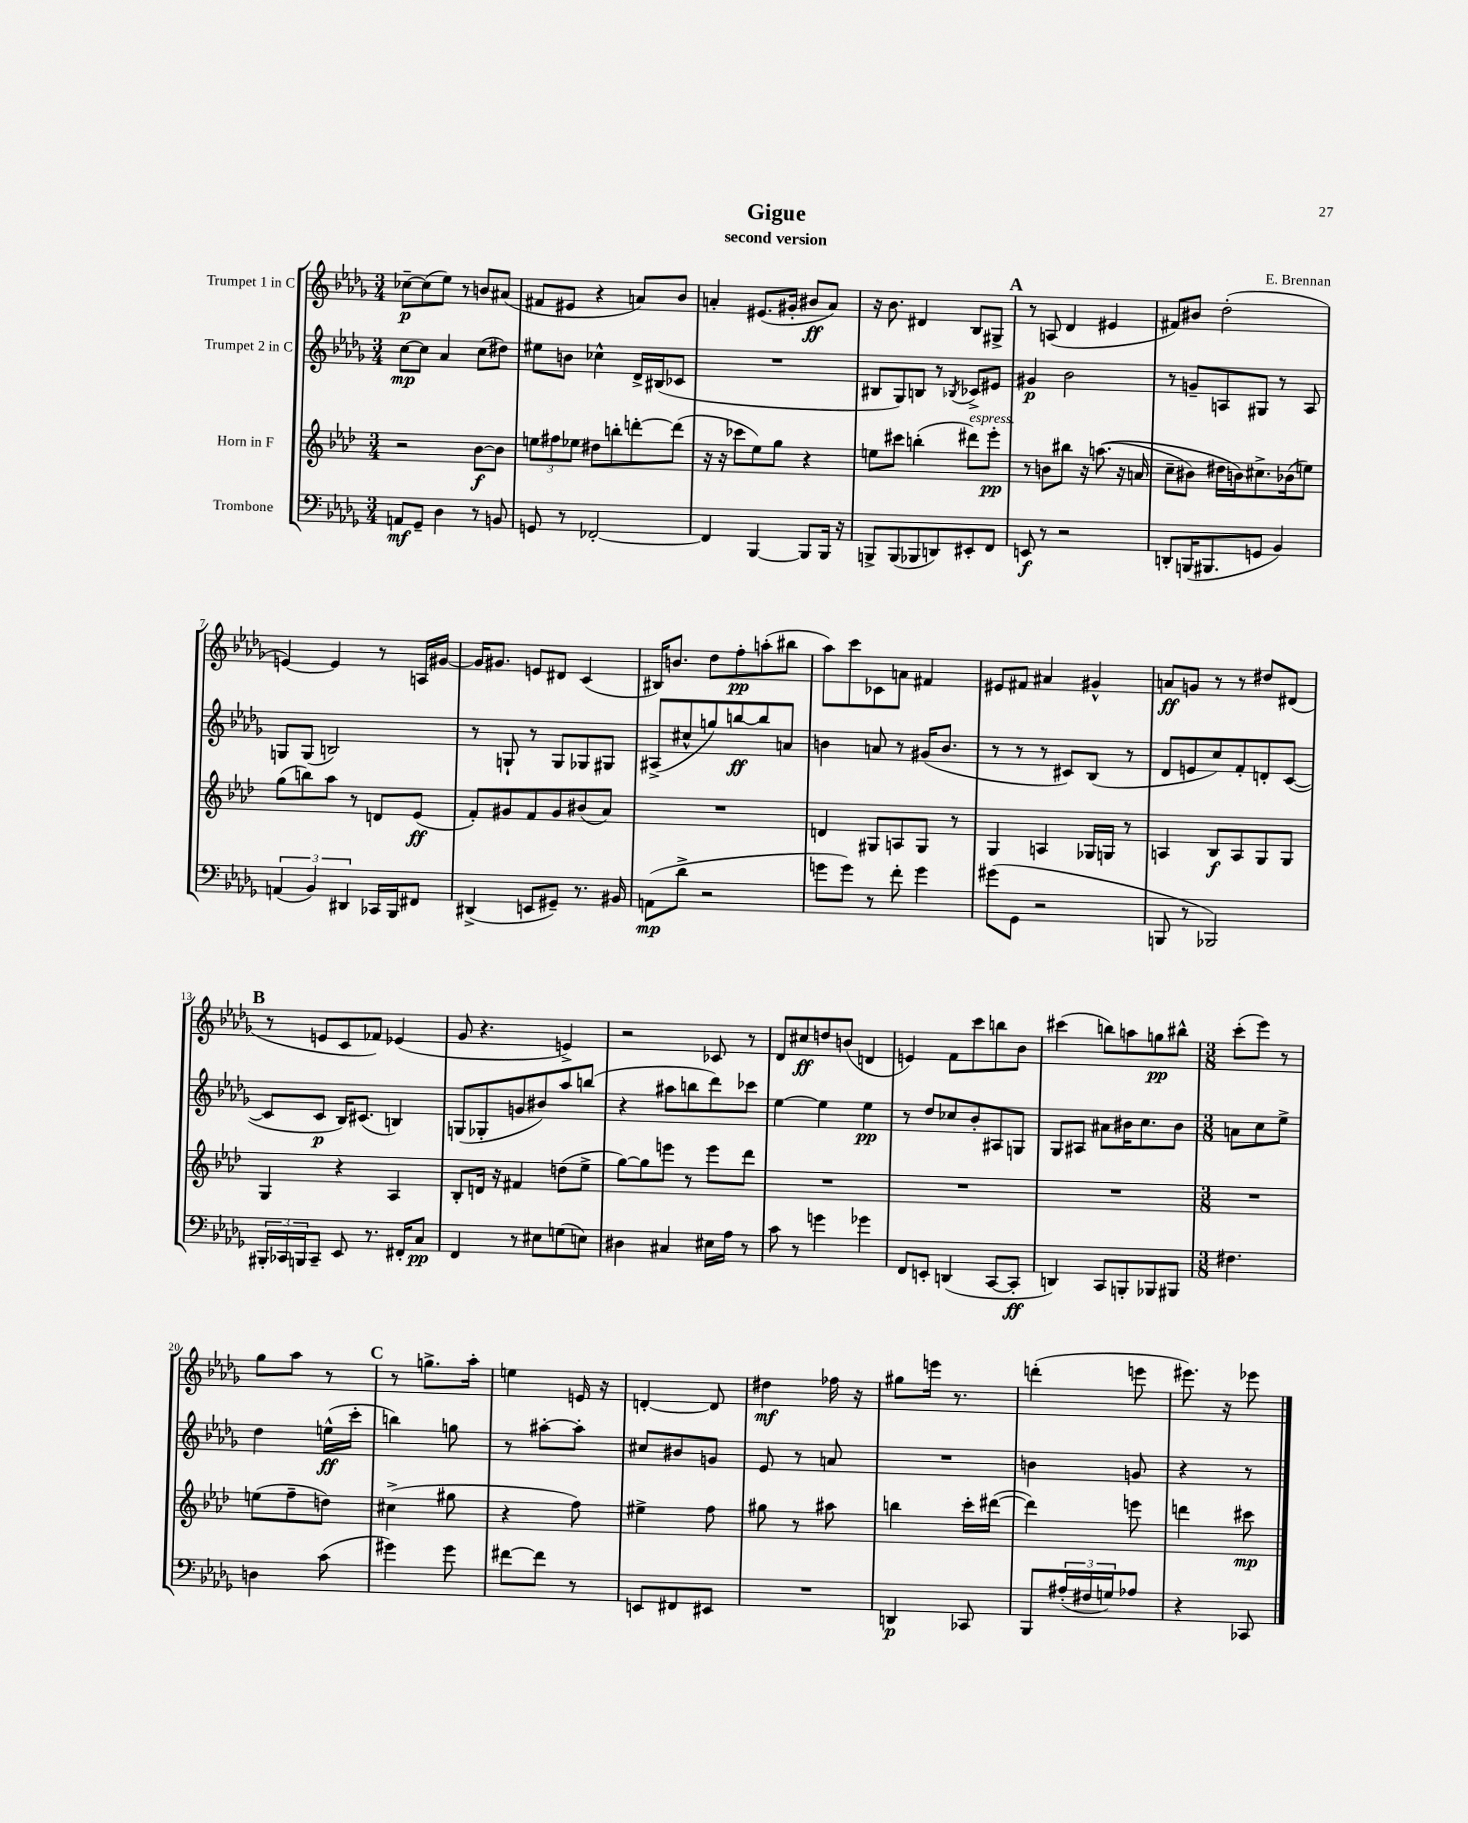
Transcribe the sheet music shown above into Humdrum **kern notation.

**kern	**kern	**kern	**kern
*staff4	*staff3	*staff2	*staff1
*clefF4	*clefG2	*clefG2	*clefG2
*k[b-e-a-d-g-]	*k[b-e-a-d-]	*k[b-e-a-d-g-]	*k[b-e-a-d-g-]
*M3/4	*M3/4	*M3/4	*M3/4
8AA	2r	[8cc	[8cc-~
8GG-~	.	8cc]	(8cc-]
4D-	.	4a-	8ee-)
.	.	.	8r
8r	[8b-	(8cc	8b
8BB	8b-]	8dd#)	(8a#
=	=	=	=
8GG	12ee	8ee#	8f#
.	12ff#	.	.
8r	.	8b	8e#
.	12ee-	.	.
[2FF-'	8dd#	4cc-^^	4r
.	8bb'	.	.
.	[8ddd'	16d-^	8a)
.	.	(16B#	.
.	(8ddd]	8c-	8b-
=	=	=	=
4FF-]	16r	2.r	4a'
.	16r	.	.
.	8ccc-	.	.
[4BBB-	8ee-)	.	(8.e#
.	8gg	.	.
.	.	.	16g#'
8BBB-]	4r	.	8b#
16BBB-	.	.	8a)
16r	.	.	.
=	=	=	=
8BBB^	8ee	8B#	16r
.	.	.	8.b-
(8BBB	8ccc#	8G-)	.
8BBB-	(4bb'	8B	4d#
8DD)	.	8r	.
.	.	8qB-	.
8EE#'	8ddd#)	8c-^	8B-
8FF	8eee-'	8e#	8G#^
=	=	=	=
8EE	8r	4g#	8r
8r	8b	.	(8A
2r	8bb#	2b-	4d-
.	16r	.	.
.	&((8.aa	.	.
.	.	.	4e#
.	16r	.	.
.	16a	.	.
=	=	=	=
8DD'	8cc~	8r	8f#)
(16BBB	8b#)	8g~	8b#
8.BBB#	.	.	.
.	16dd#	8A	(2dd-'
.	16b&)	.	.
8GG	8.cc#^	8G#	.
4BB-)	.	8r	.
.	(16b-	.	.
.	8ee)	8A	.
=	=	=	=
(6AA	(8gg	8G	[4e)
.	8bb)	(8G	.
6BB-)	.	.	.
.	8aa-	2B)	4e]
6DD#	.	.	.
.	8r	.	.
16CC-	8d	.	8r
16BBB-	.	.	.
8FF#	(8e-	.	16A
.	.	.	[16g#
=	=	=	=
(4DD#^	8f')	8r	16g#]
.	.	.	8.g#
.	8g#	8G`	.
8EE	8f	8r	8e
8GG#~)	8g#	8G	8d#
8.r	(8b#	8G-	(4c
.	8a-)	8G#	.
16BB#	.	.	.
=	=	=	=
(8AA	2.r	(8A#^	16B#)
.	.	.	8.b
8d-^	.	8cc#^^	.
2r	.	8gg)	8dd-
.	.	[8bb	8ff'
.	.	8bb]	(8aa'
.	.	8a	8bb#
=	=	=	=
8g	4d	4b	8aa-)
8g)	.	.	8ccc
8r	8G#	8a	8c-
8f'	8A	8r	8a
4g	8G#	(16g#	4f#
.	.	8.b	.
.	8r	.	.
=	=	=	=
(8g#	4G	8r	8e#
8GG-	.	8r	8f#
2r	4A	8r	4a#
.	.	8c#)	.
.	16G-	(8B-	4g#^^
.	16G	.	.
.	8r	8r	.
=	=	=	=
8BBB	4A	8d-	8a
8r	.	8e	8g
2BBB-)	8B-	8cc)	8r
.	8A	8f'	8r
.	8G	8d'	8dd#
.	8G	([8c	(8d#
=	=	=	=
24BBB#'	4G	8c]	8r
24CC-	.	.	.
24BBB	.	.	.
8CC-~	.	8c	8e
8EE-	4r	16B-)	8c
.	.	(8.c#	.
8.r	.	.	8f-)
.	4A-	4B)	(4e-
16FF#'	.	.	.
8C	.	.	.
=	=	=	=
4FF	8B-'	(8G	8g-
.	16d	8G-'	4.r
.	16r	.	.
8r	4f#	8g	.
8E#	.	8b#)	.
(8G	(8dd	8aa-	4e^)
8E)	8ee-^	(8bb	.
=	=	=	=
4D#	[8gg)	4r	2r
.	8gg]	.	.
4C#	8eee	8aa#	.
.	8r	8bb	.
16E#	8eee	8ddd-)	8c-
16A-	.	.	.
8r	8ddd-	8ccc-	8r
=	=	=	=
8c	2.r	[4ee-	8d-
8r	.	.	8cc#
4g	.	4ee-]	8dd
.	.	.	(8b
4g-	.	4ee-	4d
=	=	=	=
8FF	2.r	8r	4e)
8EE'	.	8dd-	.
(4DD	.	8cc-	8f
.	.	8b-'	8ccc
[8CC	.	8A#	8bb
8CC']	.	8G	8b-
=	=	=	=
4DD)	2.r	8G-	(4ccc#
.	.	8A#	.
8CC	.	8a#	8bb)
8BBB'	.	16b#	8aa
.	.	8.cc	.
8BBB-	.	.	8gg
8BBB#	.	8b#	8bb#^^
=	=	=	=
*M3/8	*M3/8	*M3/8	*M3/8
4.F#	4.r	8a	(8ccc'
.	.	8cc	8eee-)
.	.	8ee-^	8r
=	=	=	=
4D	(8ee	4dd-	8gg-
.	8ff~	.	8aa-
(8c	8dd)	(16ee^^	8r
.	.	16ccc'	.
=	=	=	=
4g#)	(4cc#^	4bb)	8r
.	.	.	8.gg^
8g#	8gg#	8gg	.
.	.	.	16aa-'
=	=	=	=
[8f#	4r	8r	4ee
8f#]	.	[8aa#'	.
8r	8ff)	8aa#']	16e
.	.	.	16r
=	=	=	=
8EE	4ee#^	8cc#	[4d'
8FF#	.	8b#	.
8EE#	8ff	8g	8d]
=	=	=	=
4.r	8gg#	8e-	4dd#
.	8r	8r	.
.	8aa#	8a	16ff-
.	.	.	16r
=	=	=	=
4DD	4bb	4.r	8gg#
.	.	.	16eee
.	.	.	8.r
8CC-	16ccc'	.	.
.	([16ddd#	.	.
=	=	=	=
8BBB-	4ddd#])	4b	(4ddd'
(24A#'	.	.	.
24F#	.	.	.
24G)	.	.	.
8A-	8eee	8g	8eee
=	=	=	=
4r	4ddd	4r	8.eee#)
.	.	.	16r
8CC-	8ccc#	8r	8eee-
==	==	==	==
*-	*-	*-	*-
